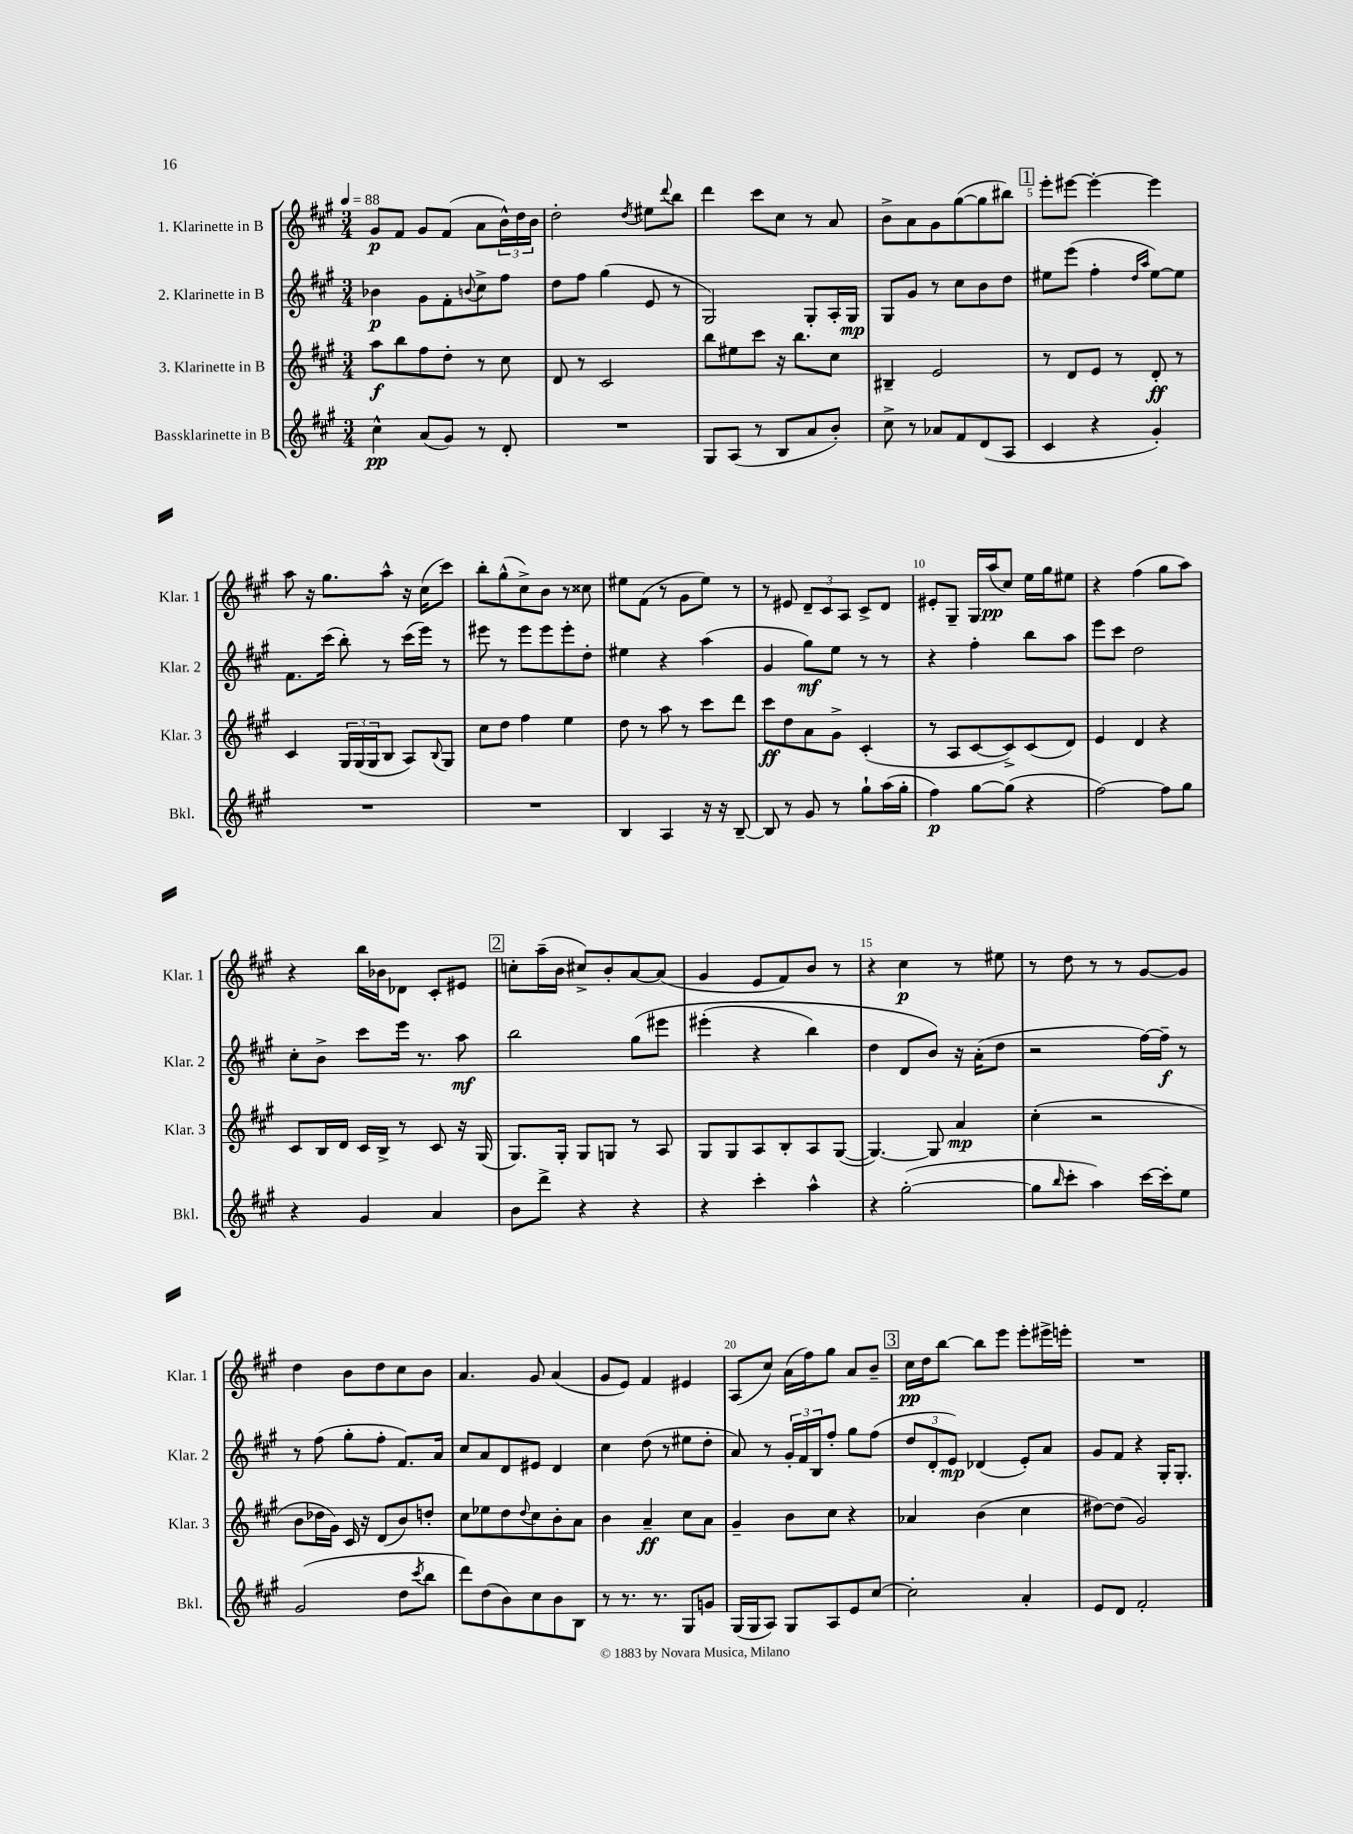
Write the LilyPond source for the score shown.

<<
\new StaffGroup <<
\new Staff = "s0" \with { instrumentName = "1. Klarinette in B" shortInstrumentName = "Klar. 1" } {
    \clef treble \key a \major \numericTimeSignature \time 3/4 \tempo 4 = 88
    gis'8\p fis'8 gis'8 fis'8( a'8 \tuplet 3/2 { b'16-^) d''16 b'16 } |
    d''2-. \acciaccatura { d''8 } eis''8 \appoggiatura { d'''8 } b''8 |
    d'''4 cis'''8 cis''8 r8 a'8 |
    b'8-> a'8 gis'8 gis''8~( gis''8 bis''8) |
    \mark \markup { \box "1" } e'''8-. eis'''8~ eis'''4~-. eis'''4 |
    a''8 r16 gis''8. a''8-^ r16 cis''16( cis'''8) |
    b''8-. gis''8-^( cis''8->) b'8 r8 cisis''8 |
    eis''8 fis'8( r8 gis'8 eis''8) r8 |
    r8 eis'8 \tuplet 3/2 { d'8-- cis'8 a8 } cis'8-> d'8 |
    eis'8-. gis8-- gis16 a''16\pp( cis''8) e''16 gis''16 eis''8 |
    r4 fis''4( gis''8 a''8) |
    r4 b''16 bes'16 des'8 cis'8-. eis'8 |
    \mark \markup { \box "2" } c''8-. a''16--( b'16 cis''8->) b'8-. a'8~ a'8( |
    gis'4 e'8 fis'8) b'8 r8 |
    r4 cis''4\p r8 eis''8 |
    r8 d''8 r8 r8 gis'8~ gis'8 |
    d''4 b'8 d''8 cis''8 b'8 |
    a'4. gis'8 a'4( |
    gis'8 e'8) fis'4 eis'4 |
    a8( cis''8) a'16( fis''16) gis''8 a'8 b'8-- |
    \mark \markup { \box "3" } cis''16\pp d''16 b''8~ b''8 e'''8 e'''8-. eis'''16-> e'''16-. |
    R2. \bar "|." |
}
\new Staff = "s1" \with { instrumentName = "2. Klarinette in B" shortInstrumentName = "Klar. 2" } {
    \clef treble \key a \major \numericTimeSignature \time 3/4
    bes'4\p gis'8 fis'8-. \appoggiatura { b'8 } cis''8-> fis''8 |
    d''8 fis''8 gis''4( e'8 r8 |
    gis2) gis8-. a16-. gis16\mp |
    gis8 gis'8 r8 cis''8 b'8 d''8 |
    \mark \markup { \box "1" } eis''8 e'''8( fis''4-. \grace { d''16 a''16 } eis''8~) eis''8 |
    fis'8. cis'''16( b''8-.) r8 cis'''16( e'''16) r8 |
    eis'''8 r8 eis'''8 eis'''8 eis'''8-. d''8-. |
    eis''4 r4 a''4( |
    gis'4 gis''8\mf) e''8 r8 r8 |
    r4 fis''4-. b''8 a''8 |
    e'''8 cis'''8 d''2 |
    cis''8-. b'8-> cis'''8 e'''16 r8. a''8\mf |
    \mark \markup { \box "2" } b''2 gis''8\( eis'''8 |
    eis'''4-.( r4 b''4) |
    d''4 d'8 b'8\) r16 a'16-.( d''8 |
    r2 fis''16~) fis''16--\f r8 |
    r8 fis''8( gis''8-. fis''8-. fis'8.) a'16 |
    cis''8 a'8 d'8 eis'8 d'4 |
    cis''4 d''8( r8 eis''8 d''8-. |
    a'8) r8 \tuplet 3/2 { gis'16-. fis'16 b16 } fis''8-. gis''8 fis''8( |
    \mark \markup { \box "3" } \tuplet 3/2 { d''8 d'8-. e'8\mp) } des'4( e'8-.) a'8 |
    gis'8 fis'8 r4 gis16-. gis8.-. \bar "|." |
}
\new Staff = "s2" \with { instrumentName = "3. Klarinette in B" shortInstrumentName = "Klar. 3" } {
    \clef treble \key a \major \numericTimeSignature \time 3/4
    a''8\f b''8 fis''8 d''8-. r8 cis''8 |
    d'8 r8 cis'2 |
    b''8 eis''8 cis'''8 r16 b''8. cis''8 |
    bis4-- e'2 |
    \mark \markup { \box "1" } r8 d'8 e'8 r8 d'8-.\ff r8 |
    cis'4 \tuplet 3/2 { gis16 gis16( gis16 } b8 a8) \appoggiatura { b8 } gis8 |
    cis''8 d''8 fis''4 e''4 |
    d''8 r8 a''8 r8 cis'''8 d'''8 |
    cis'''8\ff d''8 a'8 gis'8-> cis'4-.( |
    r8 a8 cis'8~ cis'8->) cis'8( d'8) |
    e'4 d'4 r4 |
    cis'8 b16 d'16 cis'16 b16-> r8 cis'8 r16 gis16( |
    \mark \markup { \box "2" } gis8.) gis16-. gis8 g8 r8 a8 |
    gis8 gis8 a8 b8-. a8 gis8~( |
    gis4.~) gis8 a'4\mp |
    cis''4-.( r2 |
    b'8 des''16 gis'16) cis'16 r16 d'8( b'8) d''8-. |
    cis''8 ees''8 d''8 \appoggiatura { d''8 } cis''8 b'8-. a'8 |
    b'4 a'4--\ff cis''8 a'8 |
    gis'4-- b'8 cis''8 r4 |
    \mark \markup { \box "3" } aes'4 b'4( cis''4 |
    dis''8~) dis''8( gis'2) \bar "|." |
}
\new Staff = "s3" \with { instrumentName = "Bassklarinette in B" shortInstrumentName = "Bkl." } {
    \clef treble \key a \major \numericTimeSignature \time 3/4
    cis''4-^\pp a'8( gis'8) r8 d'8-. |
    R2. |
    gis8 a8( r8 b8 a'8 b'8-.) |
    cis''8-> r8 aes'8 fis'8 d'8( a8 |
    \mark \markup { \box "1" } cis'4 r4 gis'4-.) |
    R2. |
    R2. |
    b4 a4 r16 r16 b8~-- |
    b8 r8 gis'8 r8 gis''8-! a''16( gis''16-. |
    fis''4\p) gis''8~ gis''8( r4 |
    fis''2~) fis''8 gis''8 |
    r4 gis'4 a'4 |
    \mark \markup { \box "2" } b'8 d'''8-> r4 r4 |
    r4 cis'''4-. a''4-^ |
    r4 gis''2~-.( |
    gis''8 \grace { b''16 } cis'''8-. a''4) cis'''16~ cis'''16-. e''8 |
    gis'2( d''8 \acciaccatura { cis'''8 } b''8 |
    d'''8) d''8( b'8) cis''8 b'8 b8 |
    r8 r8. r8. gis8 g'8 |
    gis16( gis16 a8) gis8 a8 e'8 cis''8~ |
    \mark \markup { \box "3" } cis''2-. a'4-. |
    e'8 d'8 fis'2-. \bar "|." |
}
>>
>>
\layout { \context { \Score \override BarNumber.break-visibility = ##(#f #t #t) barNumberVisibility = #(every-nth-bar-number-visible 5) } }
